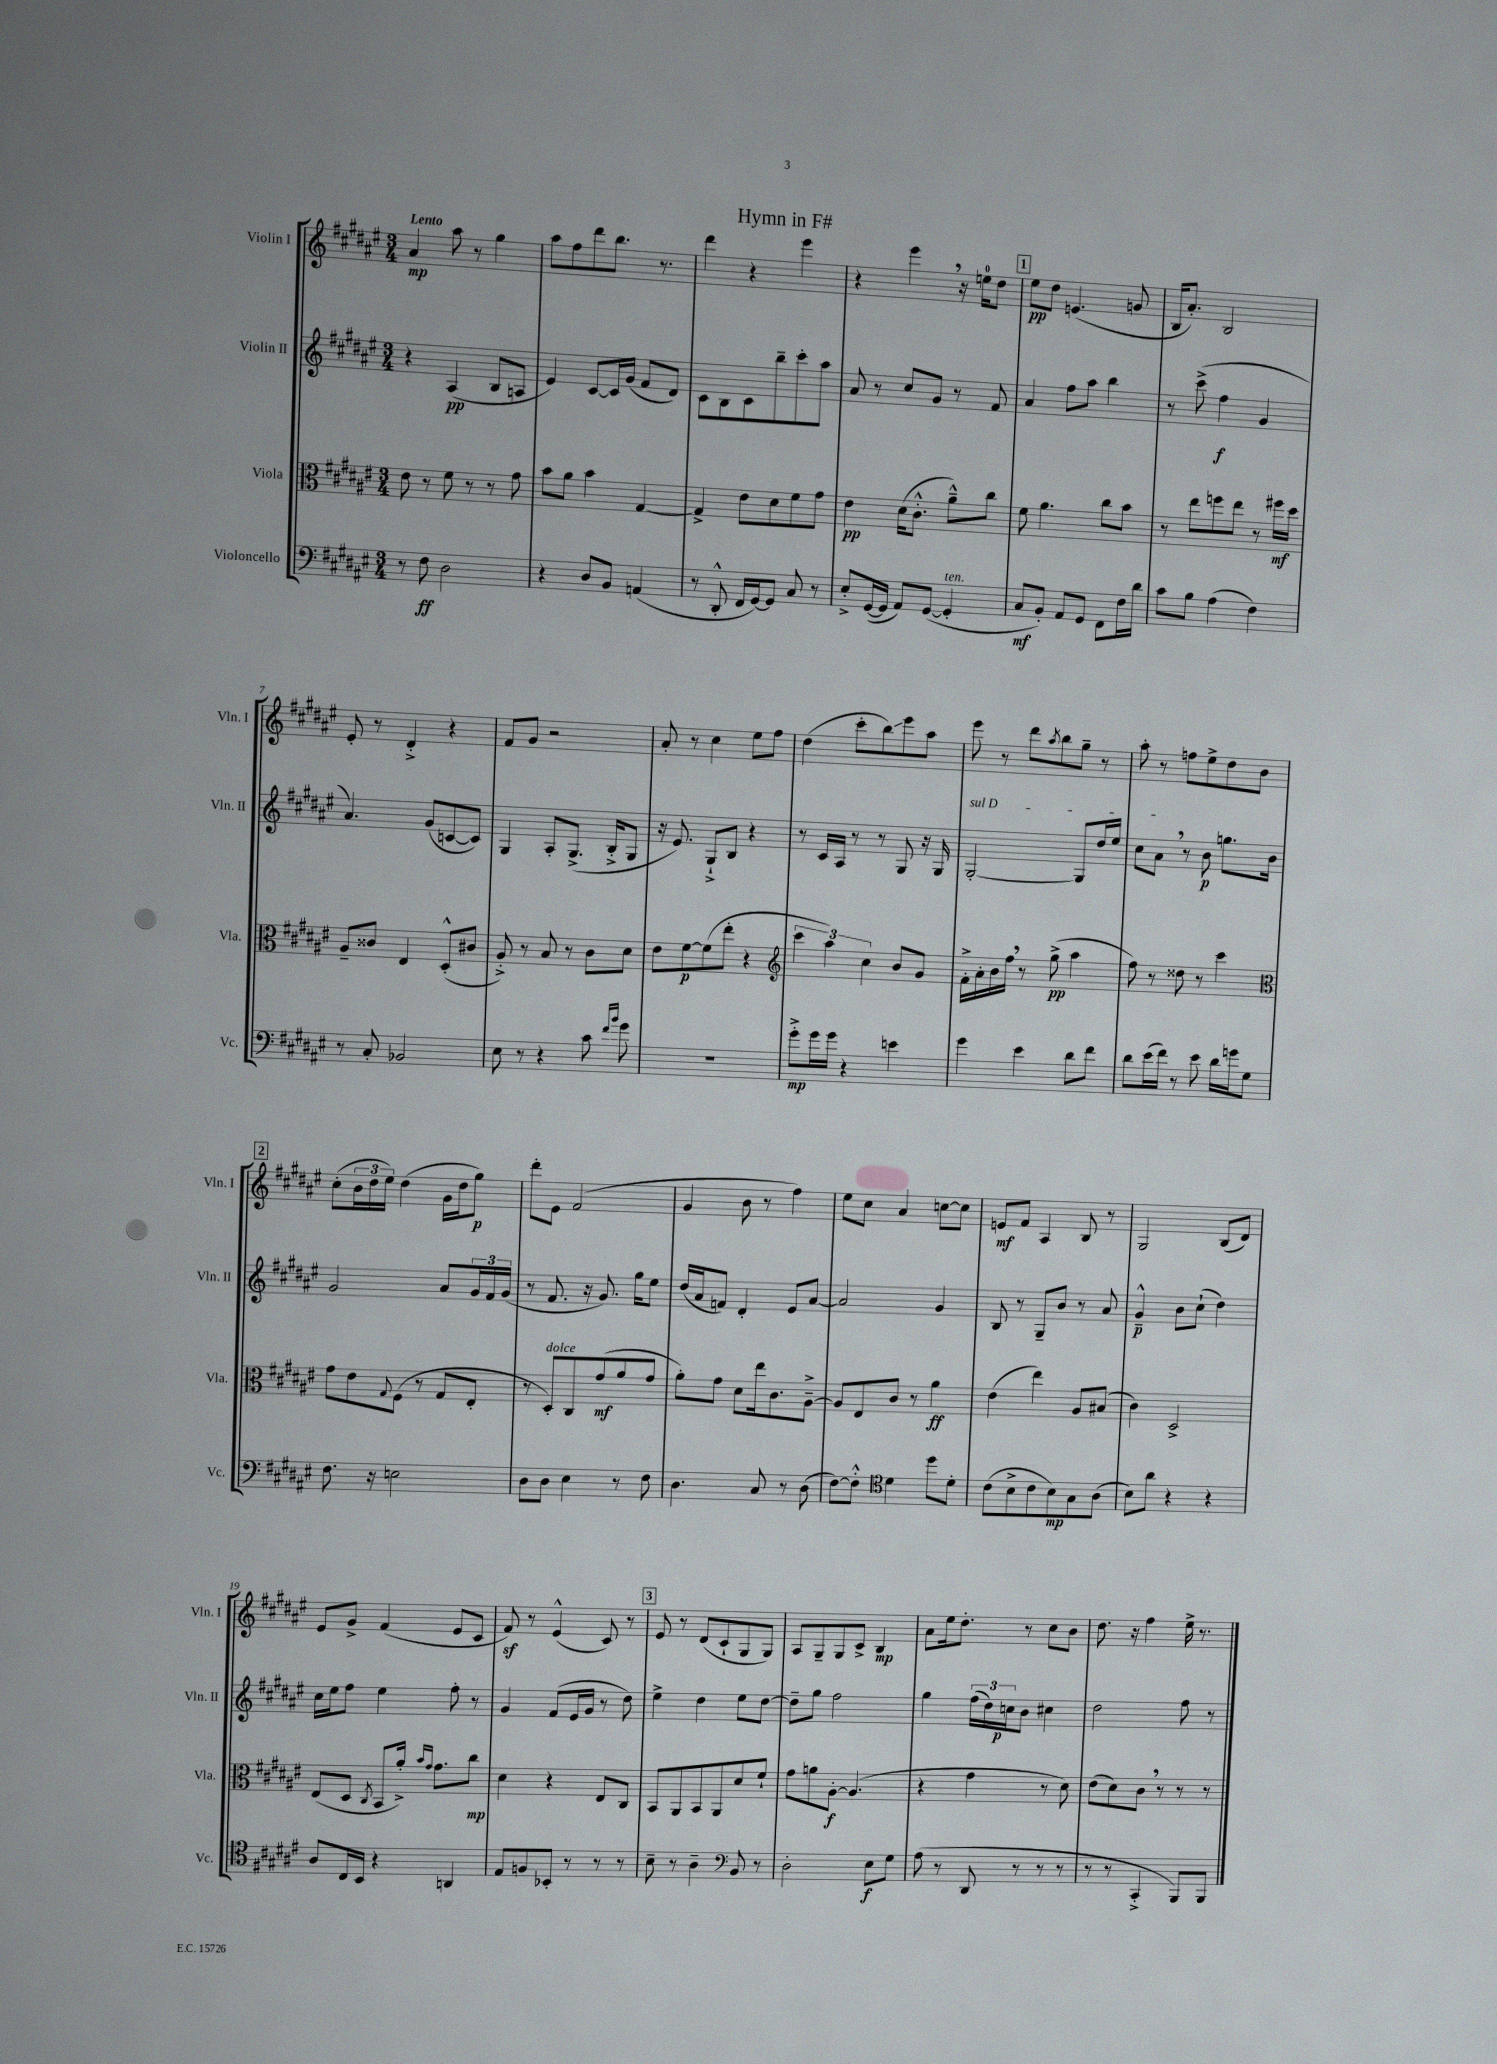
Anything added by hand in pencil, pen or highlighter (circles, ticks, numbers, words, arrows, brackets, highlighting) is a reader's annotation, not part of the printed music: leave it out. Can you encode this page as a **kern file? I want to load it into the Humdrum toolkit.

**kern	**kern	**kern	**kern
*staff4	*staff3	*staff2	*staff1
*clefF4	*clefC3	*clefG2	*clefG2
*k[f#c#g#d#a#e#]	*k[f#c#g#d#a#e#]	*k[f#c#g#d#a#e#]	*k[f#c#g#d#a#e#]
*M3/4	*M3/4	*M3/4	*M3/4
8r	8e#	4r	4a#
8F#	8r	.	.
2D#	8f#	(4A#	8aa#
.	8r	.	8r
.	8r	8B	4gg#
.	8g#	8A	.
=	=	=	=
4r	8b	4e#)	8aa#
.	8a#	.	8ff#
8D#	4b	[8c#	8ddd#
8BB	.	16c#]	8.bb
.	.	(16g#	.
(4AA	[4G#	8f#	.
.	.	.	8.r
.	.	8d#)	.
=	=	=	=
8r	4G#^]	8c#	4ddd#
8DD#'^^	.	8B	.
16FF#	8e#	8c#	4r
[16GG#)	.	.	.
8GG#]	8d#	8bb~	.
8C#	8f#	8ccc#'	4eee#
8r	8g#	8aa#	.
=	=	=	=
8E#'^	4e#	8a#	4r
([16GG#	.	8r	.
16GG#]	.	.	.
8AA#)	(16d#	8cc#	4eee#
.	8.c#'^^	.	.
([8GG#	.	8g#	.
4GG#']	8a#~^^)	8r	16r
.	.	.	16ee
.	8cc#	8f#	8dd#
=	=	=	=
8C#	8f#	4a#	8ee#
8BB')	4.a#	.	8dd#
8AA#	.	8ff#	(4.e
8GG#	.	8aa#	.
8FF#	8cc#	4bb	.
16F#	8b	.	8g
16d#	.	.	.
=	=	=	=
8c#	8r	8r	16B
.	.	.	8.a#')
8B	8ee#	(8ccc#^	.
(4A#	8ff	4ff#	2B
.	8ee#	.	.
4F#)	8r	4g#	.
.	16ff#	.	.
.	16dd#	.	.
=	=	=	=
8r	8A#~	4.a#)	8e#'
8C#'	8c##	.	8r
2BB-	4E#	.	4d#'^
.	.	(8g#	.
.	(8D#'^^	[8c	4r
.	8c#	8c])	.
=	=	=	=
8E#	8A#'^)	4G#	8f#
8r	8r	.	8g#
4r	8B	8A#'	2r
.	8r	(8.G#^	.
8c#	8c#	.	.
.	.	16B'^	.
16qqf#	.	.	.
16qqb	.	.	.
8g#	8d#	8G#	.
=	=	=	=
2.r	8e#	16r	8a#'
.	.	8.e#)	.
.	[8f#	.	8r
.	(8f#]	8G#`^	4cc#
.	8ee#'	8B	.
.	4r	4r	8ee#
.	.	.	8ff#
=	=	=	=
*	*clefG2	*	*
8g#'^	6ccc#	8r	(4dd#
16g#	.	16c#	.
.	6aa#)	.	.
16g#	.	16A#	.
4r	.	8r	8ccc#'
.	6cc#	.	.
.	.	8r	8bb)
4e	8b	8G#	8eee#
.	8g#	16r	8aa#
.	.	16G#	.
=	=	=	=
4g#	16f#'^	[2G#'	8eee#
.	16a#'	.	.
.	16b	.	8r
.	16ff#	.	.
4e#	8r	.	8ddd#
.	.	.	8qaa#
.	(8gg#^	.	8bb
8d#	4aa#	8G#]	8gg#~
8f#	.	16dd#	8r
.	.	16ee#	.
=	=	=	=
8d#	8ff#)	8cc#	8aa#'
(16e#	8r	8a#	8r
16f#)	.	.	.
8r	8dd##	8r	8ff
8e#	8r	8b	8ee#^
16d#	4ccc#	8.gg	8dd#
16g	.	.	.
8G#	.	.	8b
.	.	16b	.
=	=	=	=
*	*clefC3	*	*
8.F#	8g#	2g#	(8cc#'
.	8e#	.	24b
.	.	.	24dd#
16r	.	.	.
.	.	.	24ee#)
.	8qqG#	.	.
2E	(8F#	.	(4dd#
.	8r	.	.
.	8G#	8a#	16g#
.	.	.	16dd#
.	8E#'	24g#	8gg#)
.	.	24f#	.
.	.	(24g#	.
=	=	=	=
8D#	8r	8r	8ddd#'
8D#	8D#')	8.f#	8e#
4E#	8C#	.	(2f#
.	.	16r	.
.	(8g#	8.g#)	.
8r	8a#	.	.
.	.	16gg#	.
8F#	8g#	8ee#	.
=	=	=	=
4.D#	8a#')	(16dd#	4g#
.	.	16a#	.
.	8g#	8f)	.
.	8d#	4d#'	8b
8C#	16ee#	.	8r
.	8.c#	.	.
8r	.	8e#	4ff#)
(8D#	[8A#~^	[8a#	.
=	=	=	=
[8F#)	8A#]	2a#]	8ee#
8F#'^^]	8E#	.	8cc#
*clefC4	*	*	*
4d#	8c#	.	4a#
.	8r	.	.
8dd#	4a#	4g#	[8cc
8d#'	.	.	8cc]
=	=	=	=
(8c#	(4e#	8B	8e
8B^	.	8r	8f#
8c#	4ee#)	8G#~	4A#
8B)	.	8b	.
8G#	8A#	8r	8B
(8A#	(8B#	8a#	8r
=	=	=	=
8B)	4c#)	4g#~^^	2G#
8a#	.	.	.
4r	2D#^	8b	.
.	.	(8cc#`	.
4r	.	4dd#)	(8B
.	.	.	8d#)
=	=	=	=
8A#	(8E#	16cc#	8e#
.	.	16ee#	.
16C#	8D#	8ff#	8g#^
16BB	.	.	.
.	8qC#	.	.
4r	8BB	4ee#	(4f#
.	16a#'^)	.	.
.	16qqb	.	.
.	16qqg#	.	.
.	8.g#	.	.
4AA	.	8ff#'	8e#
.	8cc#	8r	8c#
=	=	=	=
8E#	4d#	4g#	8f#)
8F	.	.	8r
8BB-'	4r	(8f#	(4e#^^
8r	.	16e#	.
.	.	16g#	.
8r	8E#	8r	8c#)
8r	8C#	8dd#)	8r
=	=	=	=
8B~	8BB	4ee#^	8e#
8r	8AA#	.	8r
4A#~	8BB	4dd#	(8d#
.	8AA#	.	8c#`
*clefF4	*	*	*
8BB	8d#	8ee#	8G#
8r	8f#`	[8dd#	8G#)
=	=	=	=
2D#'	8g#	8dd#~]	8A#
.	8a	8gg#	8G#~
.	[8A#'	2ff#	8G#
.	(4.A#]	.	8c#^
8E#	.	.	4B
8G#	.	.	.
=	=	=	=
(8A#	4r	4gg#	8a#
8r	.	.	16ee#
.	.	.	8.dd#'
8DD#	4g#	(24ff#	.
.	.	24dd#)	.
.	.	24cc	.
8r	.	8b	8r
8r	8r	4cc#	8cc#
8r	8d#)	.	8b
=	=	=	=
8r	(8e#	2dd#	8.dd#
8r	8d#)	.	.
.	.	.	16r
4CC#'^	8c#	.	4ff#
.	8r	.	.
8BBB)	8r	8ff#	16ee#^
.	.	.	8.r
8BBB	8r	8r	.
==	==	==	==
*-	*-	*-	*-
